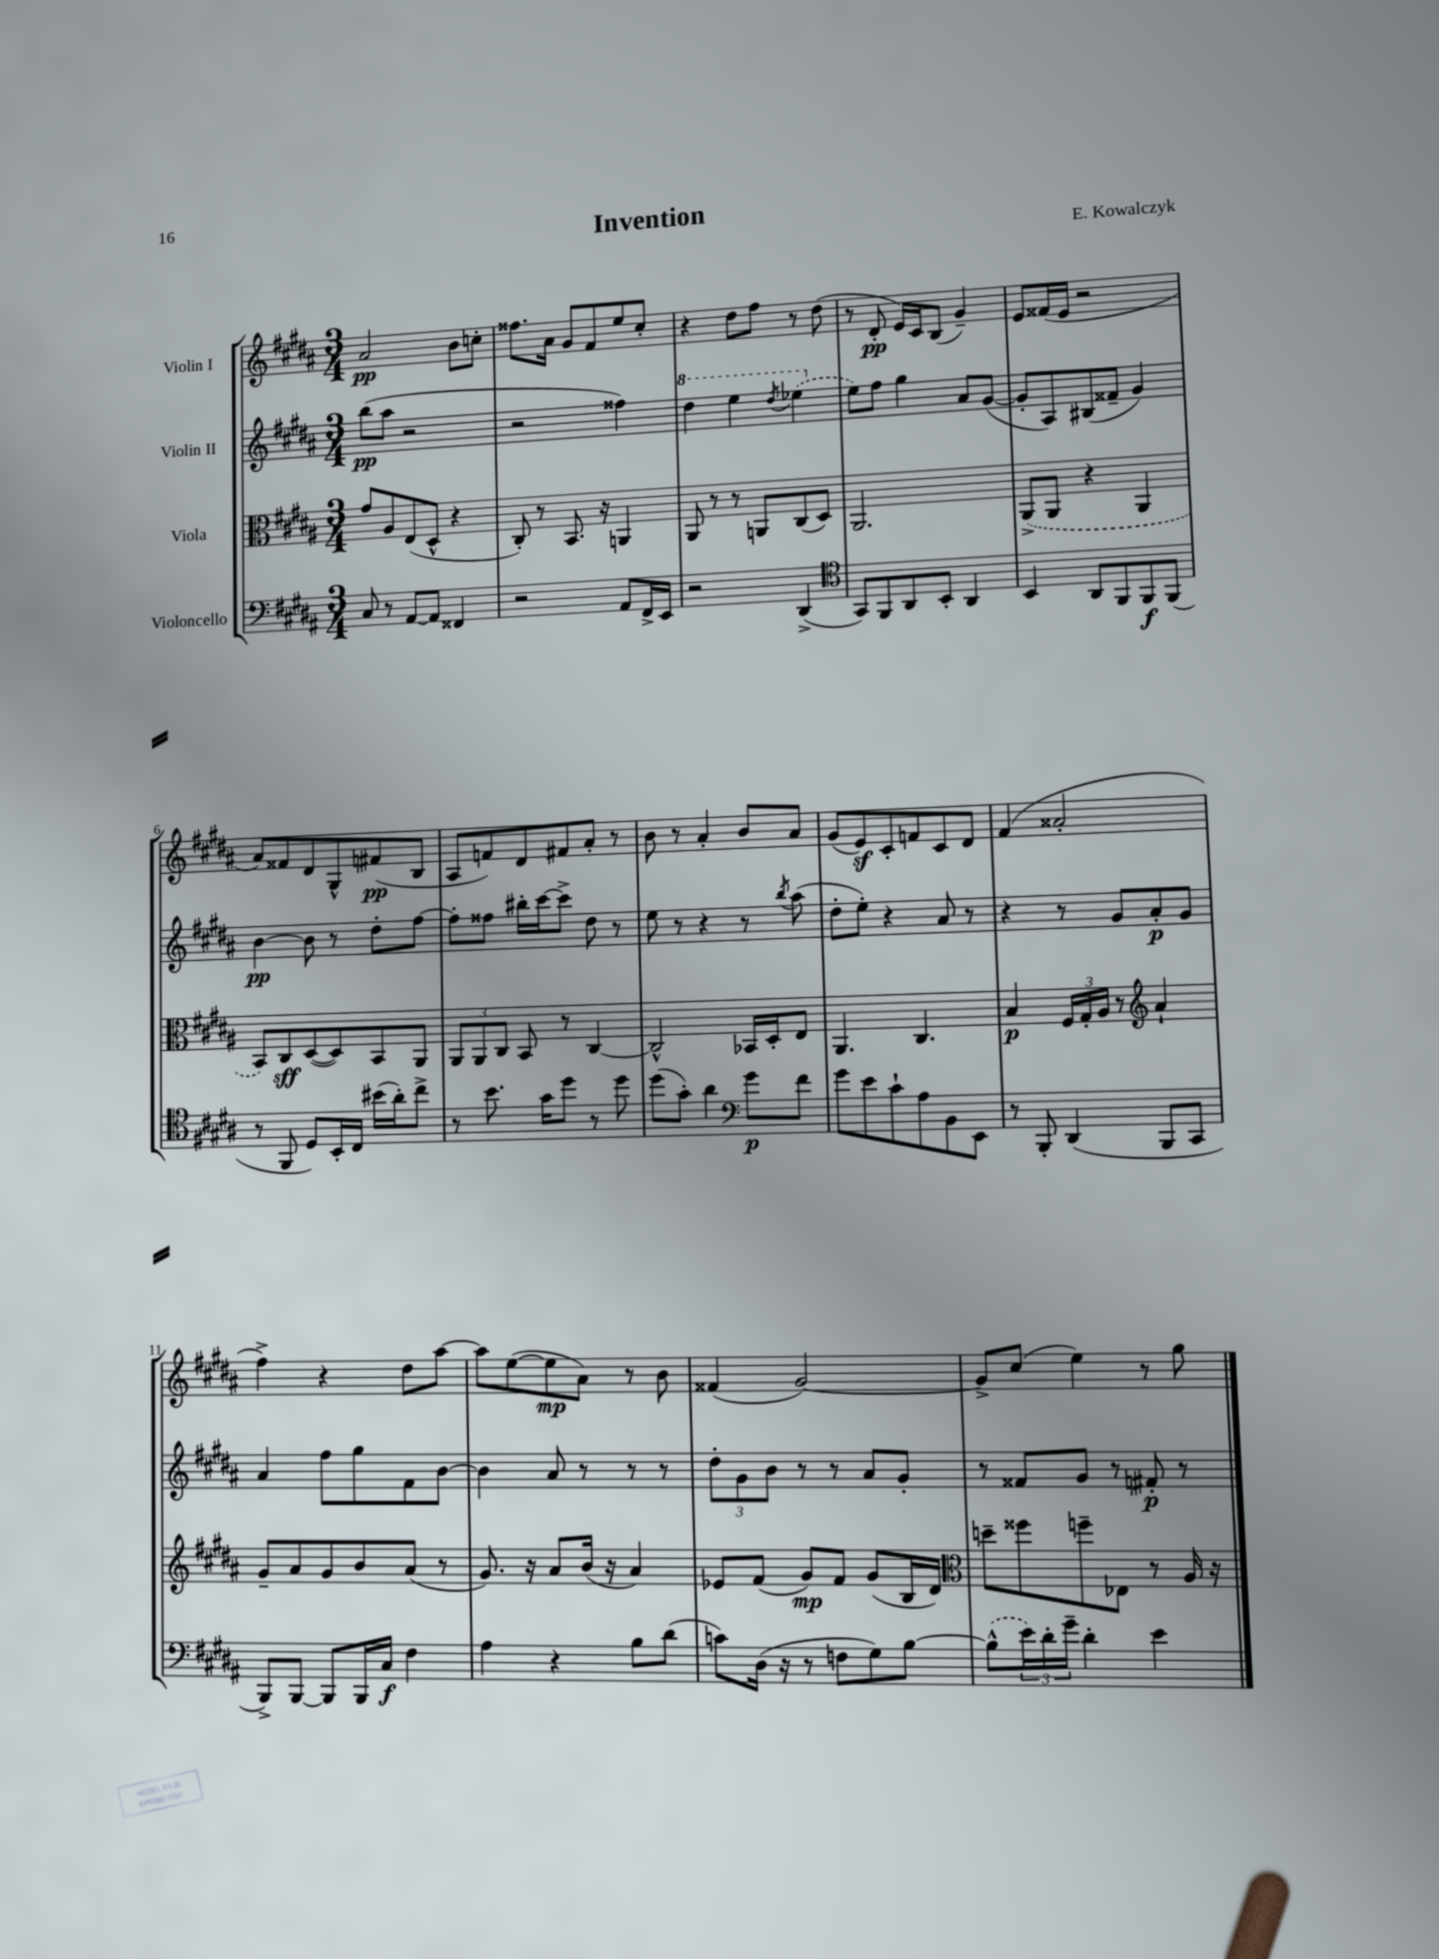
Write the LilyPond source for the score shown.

\header { title = "Invention" composer = "E. Kowalczyk" }
<<
\new StaffGroup <<
\new Staff = "s0" \with { instrumentName = "Violin I" } {
    \clef treble \key b \major \numericTimeSignature \time 3/4
    ais'2\pp b'8 c''8-. |
    fisis''8. ais'16 gis'8 fis'8 e''8 cis''8-. |
    r4 dis''8 fis''8 r8 dis''8( |
    r8 dis'8-.\pp e'16) cis'16 b8( gis'4--) |
    e'8 fisis'16( e'16 r2 |
    ais'8) fisis'8 dis'8 gis8-^ fis'8\pp( b8 |
    ais8 f'8) dis'8 fis'8 ais'8-. r8 |
    b'8 r8 ais'4-. b'8 ais'8 |
    gis'8( e'8\sf) cis'8-. f'8 cis'8 dis'8 |
    fis'4( aisis'2-. |
    fis''4->) r4 dis''8 ais''8~ |
    ais''8 e''8~( e''8\mp ais'8) r8 b'8 |
    fisis'4( gis'2~) |
    gis'8-> cis''8( e''4) r8 gis''8 \bar "|." |
}
\new Staff = "s1" \with { instrumentName = "Violin II" } {
    \clef treble \key b \major \numericTimeSignature \time 3/4
    b''8\pp( ais''8 r2 |
    r2 fisis''4) |
    \ottava #1 dis'''4 e'''4 \acciaccatura { dis'''8 } \once \slurDashed ees'''4( \ottava #0 |
    e''8) fis''8 gis''4 ais'8 gis'8~( |
    gis'8-. ais8) bis8( fisis'8-- gis'4) |
    b'4~\pp b'8 r8 dis''8-. fis''8~ |
    fis''8-. fisis''8 bis''16-. cis'''16~ cis'''8-> dis''8 r8 |
    e''8 r8 r4 r8 \acciaccatura { b''8 } ais''8( |
    dis''8-. e''8-.) r4 ais'8 r8 |
    r4 r8 gis'8 ais'8-.\p gis'8 |
    ais'4 fis''8 gis''8 fis'8 b'8~ |
    b'4 ais'8 r8 r8 r8 |
    \tuplet 3/2 { dis''8-. gis'8 b'8 } r8 r8 ais'8 gis'8-. |
    r8 fisis'8 gis'8 r8 fis'8-.\p r8 \bar "|." |
}
\new Staff = "s2" \with { instrumentName = "Viola" } {
    \clef alto \key b \major \numericTimeSignature \time 3/4
    gis'8 ais8 e8( dis8-^ r4 |
    cis8-.) r8 b,8. r16 a,4 |
    ais,8 r8 r8 a,8 cis8( dis8) |
    ais,2. |
    \once \slurDashed ais,8->( ais,8 r4 ais,4 |
    b,8) cis8\sff dis8~( dis8) b,8 ais,8 |
    \tuplet 3/2 { ais,8 ais,8 cis8 } b,8 r8 cis4~ |
    cis2-^ bes,16 dis16-. e8 |
    ais,4. cis4. |
    b4\p \tuplet 3/2 { fis16 gis16-. ais16 } r8 \clef treble ais'4-! |
    gis'8-- ais'8 gis'8 b'8 ais'8( r8 |
    gis'8.) r16 ais'8 b'16( r16 ais'4) |
    ees'8 fis'8( gis'8\mp) fis'8 gis'8( b16 dis'16) |
    \clef alto d''8-- fisis''8 f''8-- ees8 r8 ais16 r16 \bar "|." |
}
\new Staff = "s3" \with { instrumentName = "Violoncello" } {
    \clef bass \key b \major \numericTimeSignature \time 3/4
    cis8 r8 ais,8~ ais,8 fisis,4 |
    r2 ais,8 fis,16-> e,16 |
    r2 dis,4->( |
    \clef tenor gis,8) fis,8 ais,8 b,8-. ais,4 |
    b,4 ais,8 fis,8 fis,8\f fis,8( |
    r8 fis,8 dis8) b,16-. cis16 bis'16( ais'16-.) cis''8-> |
    r8 b'8. gis'16 dis''8 r8 dis''8 |
    dis''8( gis'8-.) ais'4 \clef bass gis'8\p fis'8 |
    gis'8 e'8 cis'8-! ais8 b,8 e,8 |
    r8 b,,8-. dis,4( b,,8 cis,8 |
    b,,8->) b,,8~ b,,8 b,,16 cis16\f fis4 |
    ais4 r4 b8 dis'8( |
    c'8) dis16( r16 r8 f8 gis8) b8~ |
    \once \slurDashed b8-^( \tuplet 3/2 { e'16) dis'16-. gis'16-- } dis'4-. e'4 \bar "|." |
}
>>
>>
